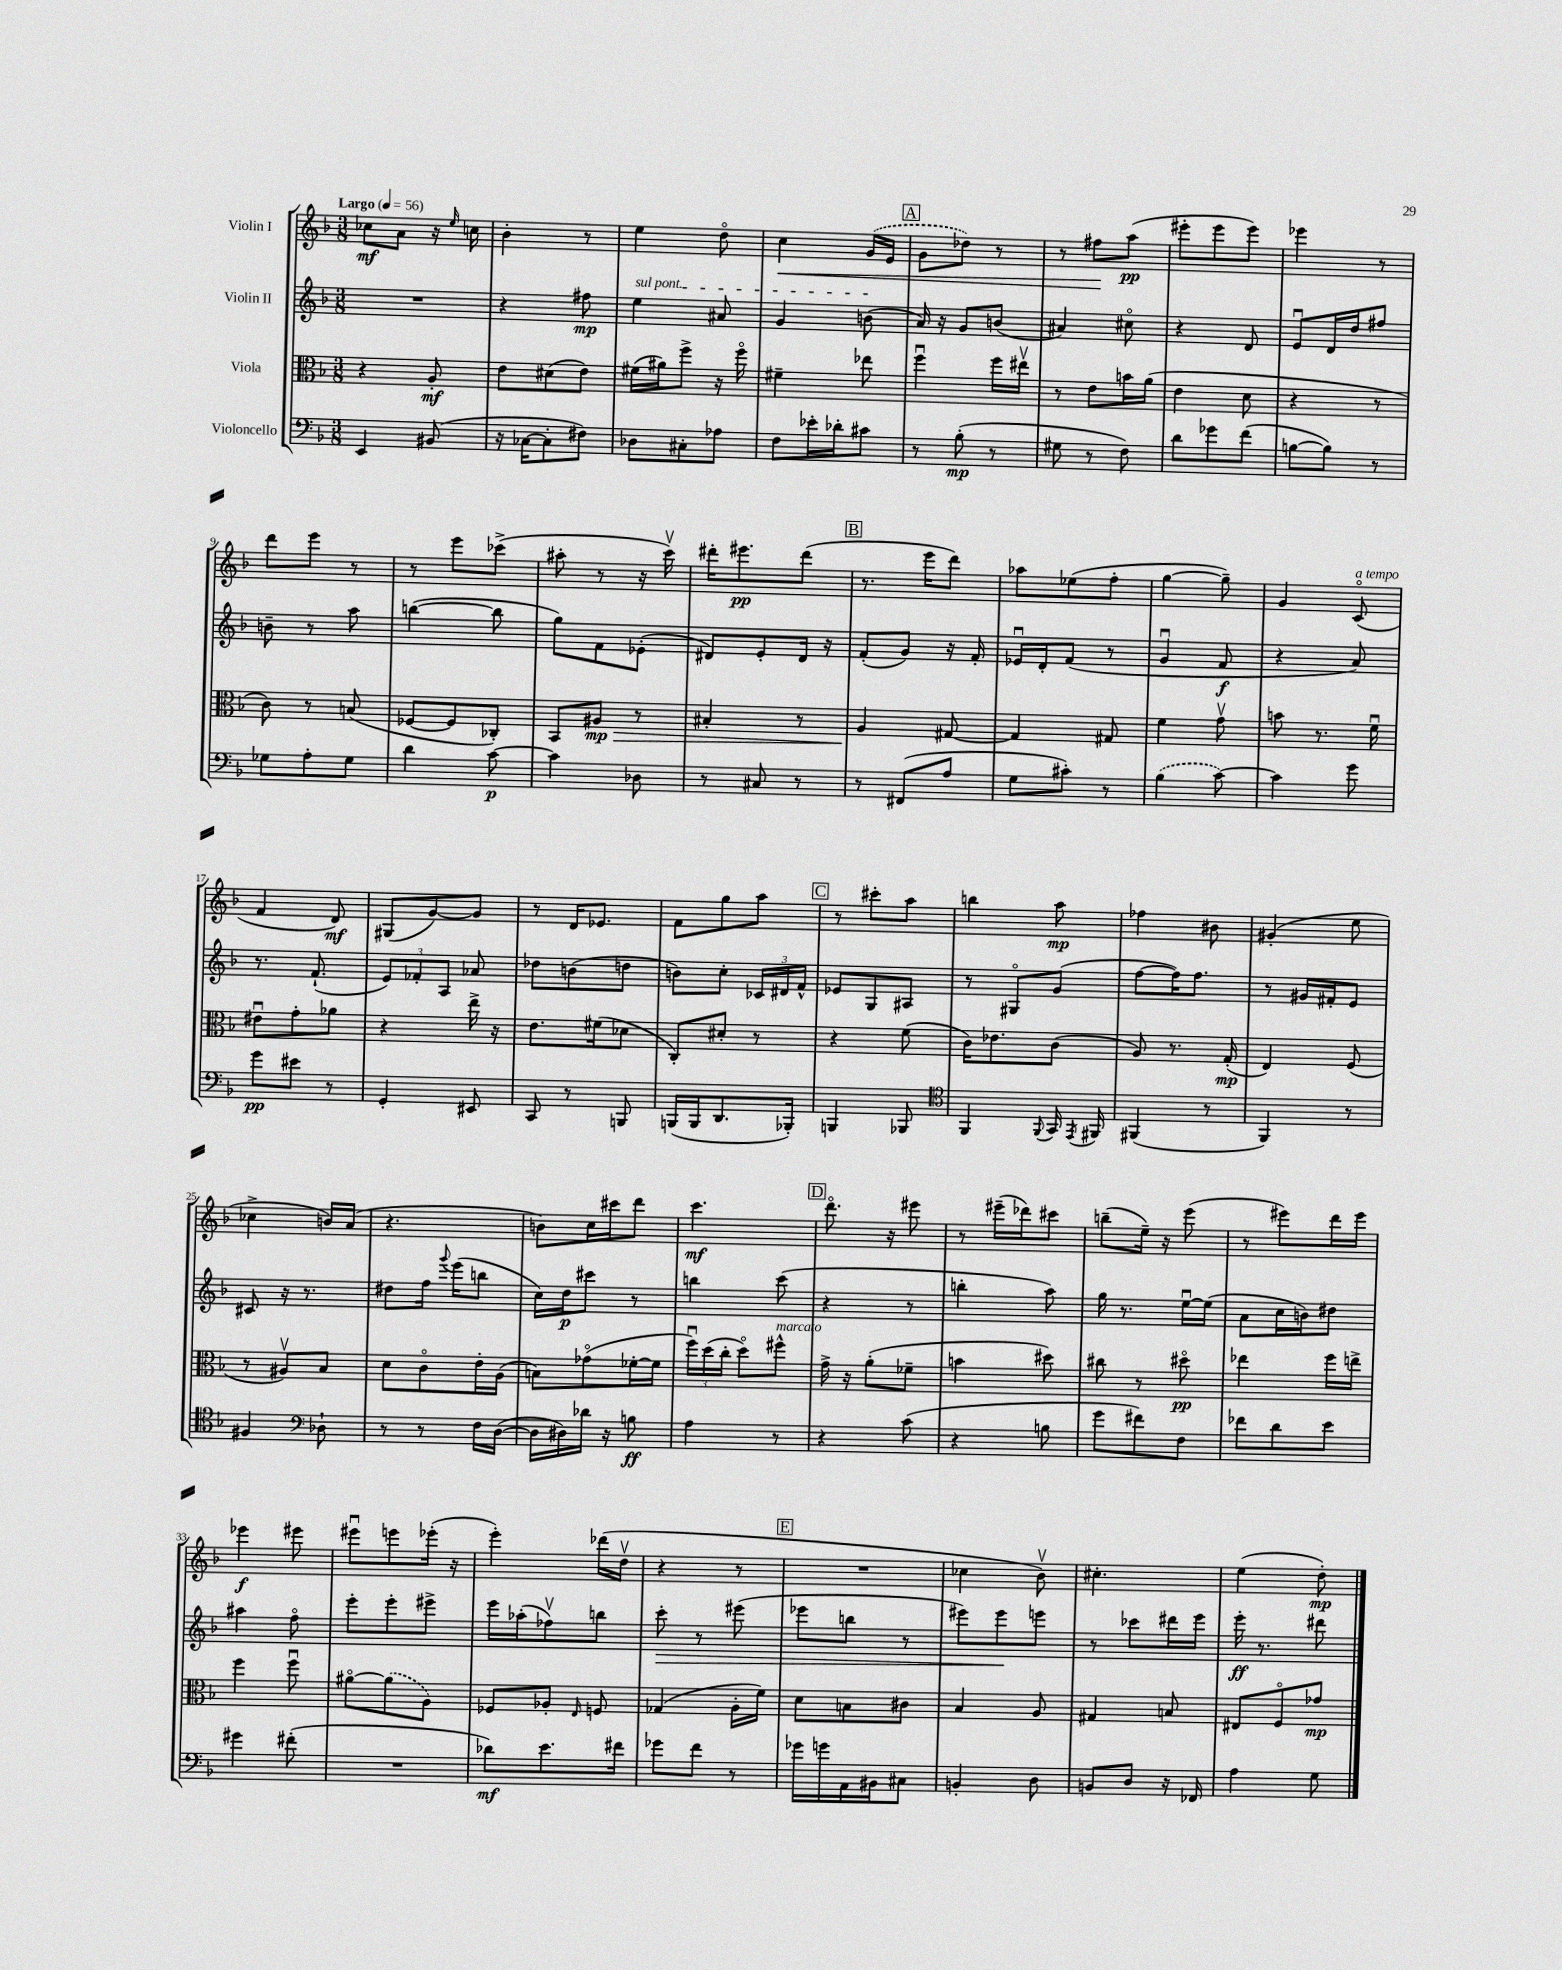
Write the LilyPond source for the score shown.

<<
\new StaffGroup <<
\new Staff = "s0" \with { instrumentName = "Violin I" } {
    \clef treble \key f \major \numericTimeSignature \time 3/8 \tempo "Largo" 4 = 56
    \autoBeamOff ces''8[\mf a'8] r16 \grace { e''16 } c''16 |
    bes'4-. r8 |
    e''4 d''8\flageolet |
    c''4\< \once \slurDashed g'16[( e'16] |
    \mark \markup { \box "A" } g'8[ des''8]) r8 |
    r8 fis''8[\! a''8]\pp( |
    eis'''8[-. eis'''8 eis'''8]) |
    ees'''4 r8 |
    d'''8[ e'''8] r8 |
    r8 e'''8[ ces'''8]->( |
    ais''8-. r8 r16 c'''16\upbow) |
    dis'''16[-. eis'''8.\pp dis'''8]( |
    \mark \markup { \box "B" } r8. e'''16[ d'''8]) |
    aes''8[ ees''8( f''8]-. |
    g''4~ g''8--) |
    g'4 c'8\flageolet^\markup { \italic "a tempo" }( |
    f'4 d'8\mf) |
    gis8[( g'8~) g'8] |
    r8 d'16[ ees'8.] |
    f'8[ g''8 a''8] |
    \mark \markup { \box "C" } r8 cis'''8[-. a''8] |
    b''4 a''8\mp |
    fes''4 bis'8 |
    gis'4-.( e''8 |
    ces''4-> b'16[) a'16]( |
    r4. |
    b'8[) c''16 cis'''16 d'''8] |
    c'''4.\mf |
    \mark \markup { \box "D" } d'''8.\flageolet r16 eis'''8 |
    r8 eis'''16[--( des'''16) cis'''8] |
    b''8[--( e''16]--) r16 e'''8( |
    r8 eis'''8[) d'''16 eis'''16] |
    ees'''4\f eis'''8 |
    eis'''8[\downbow e'''8 ees'''16]-.( r16 |
    e'''4-.) des'''16[( d''16]\upbow |
    r4 r8 |
    \mark \markup { \box "E" } R4. |
    ces''4 bes'8\upbow) |
    cis''4.-. |
    e''4( d''8-.\mp) \bar "|." |
}
\new Staff = "s1" \with { instrumentName = "Violin II" } {
    \clef treble \key f \major \numericTimeSignature \time 3/8
    \autoBeamOff R4. |
    r4 fis''8\mp |
    \once \override TextSpanner.bound-details.left.text = \markup { \italic "sul pont." } e''4\startTextSpan ais'8 |
    g'4 b'8\stopTextSpan( |
    \mark \markup { \box "A" } a'16) r16 g'8[ b'8]( |
    ais'4) cis''8\flageolet |
    r4 d'8 |
    e'8[\downbow d'16 d''16 fis''8] |
    b'8-- r8 a''8 |
    b''4~( b''8 |
    g''8[) f'8 ees'8]-.( |
    dis'8[) e'8-. dis'16] r16 |
    \mark \markup { \box "B" } f'8[-.( g'8]) r16 f'16-. |
    ees'16[\downbow d'16-. f'8]( r8 |
    g'4\downbow f'8\f |
    r4 a'8) |
    r8. f'8.-!( |
    \tuplet 3/2 { e'8[) fes'8-. a8] } aes'8 |
    des''8[ b'8( d''8] |
    b'8[) c''8]-. \tuplet 3/2 { ces'16[ dis'16 f'16]-^ } |
    \mark \markup { \box "C" } ees'8[ g8 ais8] |
    r8 gis8[\flageolet g'8]( |
    f''8[~ f''16) f''8.] |
    r8 gis'16[ fis'16-. e'8] |
    cis'8 r16 r8. |
    dis''8[ f''16] \appoggiatura { g'''8 } e'''16[( b''8] |
    c''16[) d''16\p cis'''8] r8 |
    b''4 c'''8( |
    \mark \markup { \box "D" } r4 r8 |
    b''4-. a''8) |
    g''16 r8. e''16[~\downbow e''16]( |
    a'8[ c''16 b'16) dis''8] |
    ais''4 f''8\flageolet |
    e'''8[-. e'''8-. eis'''8]-> |
    e'''16[ aes''16-.( fes''8\upbow) b''8] |
    c'''8-.\> r8 eis'''8( |
    \mark \markup { \box "E" } ees'''8[ b''8] r8 |
    eis'''8[) eis'''8\! e'''8] |
    r8 ces'''8[ dis'''16 e'''16] |
    e'''16-.\ff r8. dis'''8 \bar "|." |
}
\new Staff = "s2" \with { instrumentName = "Viola" } {
    \clef alto \key f \major \numericTimeSignature \time 3/8
    \autoBeamOff r4 a8-.\mf |
    e'8[ dis'8( e'8]) |
    fis'16[( ais'16) f''8]-> r16 f''16\flageolet |
    fis'4-- ees''8 |
    \mark \markup { \box "A" } f''4\downbow f''16[ eis''16]\upbow |
    r8 e'8[ b'16 a'16]( |
    e'4 d'8 |
    r4 r8 |
    c'8) r8 b8( |
    fes8[~ fes8 ces8]-.) |
    bes,8[ ais8]\mp\> r8 |
    bis4-. r8 |
    \mark \markup { \box "B" } a4\! gis8~ |
    gis4 gis8 |
    f'4 g'8\upbow |
    b'8 r8. f'16\downbow |
    eis'8[\downbow g'8-. aes'8] |
    r4 e''16-> r16 |
    e'8.[ fis'16( des'8] |
    c8[-.) dis'8]-. r8 |
    \mark \markup { \box "C" } r4 f'8( |
    c'16[) ees'8. c'8]( |
    a8) r8. g16-.\mp( |
    e4) f8( |
    r8 ais8[\upbow) bes8] |
    d'8[ c'8\flageolet e'16-. a16]( |
    b8[) ges'8\flageolet( fes'16~-. fes'16] |
    \tuplet 3/2 { f''16[\downbow) d''16( c''16]-. } d''8[\flageolet) fis''8]-^^\markup { \italic "marcato" } |
    \mark \markup { \box "D" } g'16-> r16 a'8[-.( fes'8]-- |
    b'4 dis''8) |
    cis''8 r8 dis''8\flageolet\pp |
    ees''4 f''16[ e''16]-> |
    f''4 f''8\downbow |
    ais'8[~\flageolet \once \slurDashed ais'8( a8]) |
    fes8[ aes8]-. \grace { e16 } f8 |
    ges4( a16[-. f'16]) |
    \mark \markup { \box "E" } d'8[ b8 cis'8] |
    bes4 a8 |
    gis4 b8 |
    eis8[ f8\flageolet ges'8]\mp \bar "|." |
}
\new Staff = "s3" \with { instrumentName = "Violoncello" } {
    \clef bass \key f \major \numericTimeSignature \time 3/8
    \autoBeamOff e,4 bis,8( |
    r16 ces16[~ ces8-. fis8]) |
    des8[ cis8-. aes8] |
    f8[ ees'16-. des'16-. cis'8] |
    \mark \markup { \box "A" } r8 bes8-.\mp( r8 |
    gis8 r8 f8) |
    d'8[ ges'8 f'8]( |
    b8[~ b8]) r8 |
    ges8[ a8-. ges8] |
    d'4 c'8~\p |
    c'4 des8 |
    r8 cis8 r8 |
    \mark \markup { \box "B" } r8 fis,8[( a8] |
    g8[ cis'8]-.) r8 |
    \once \slurDashed bes4( c'8~) |
    c'4 g'8 |
    g'8[\pp eis'8] r8 |
    g,4-. eis,8 |
    c,8 r8 b,,8 |
    b,,16[( b,,16 d,8. bes,,16]-.) |
    \mark \markup { \box "C" } b,,4 bes,,8 |
    \clef tenor f,4 \appoggiatura { f,8 } g,16 \acciaccatura { e,8 } fis,16 |
    fis,4( r8 |
    f,4) r8 |
    fis4 \clef bass des8-! |
    r8 r8 f16[ d16]~( |
    d16[ dis16) des'16] r16 b8\ff |
    a4 r8 |
    \mark \markup { \box "D" } r4 c'8( |
    r4 b8 |
    g'8[ fis'8) f8] |
    fes'8[ d'8 e'8] |
    gis'4 fis'8-.( |
    R4. |
    des'8[\mf) e'8. fis'16] |
    ges'8[ f'8] r8 |
    \mark \markup { \box "E" } ges'16[ g'16 a,16 bis,16 cis8] |
    b,4-. d8 |
    b,8[ d8] r16 fes,16 |
    a4 g8 \bar "|." |
}
>>
>>
